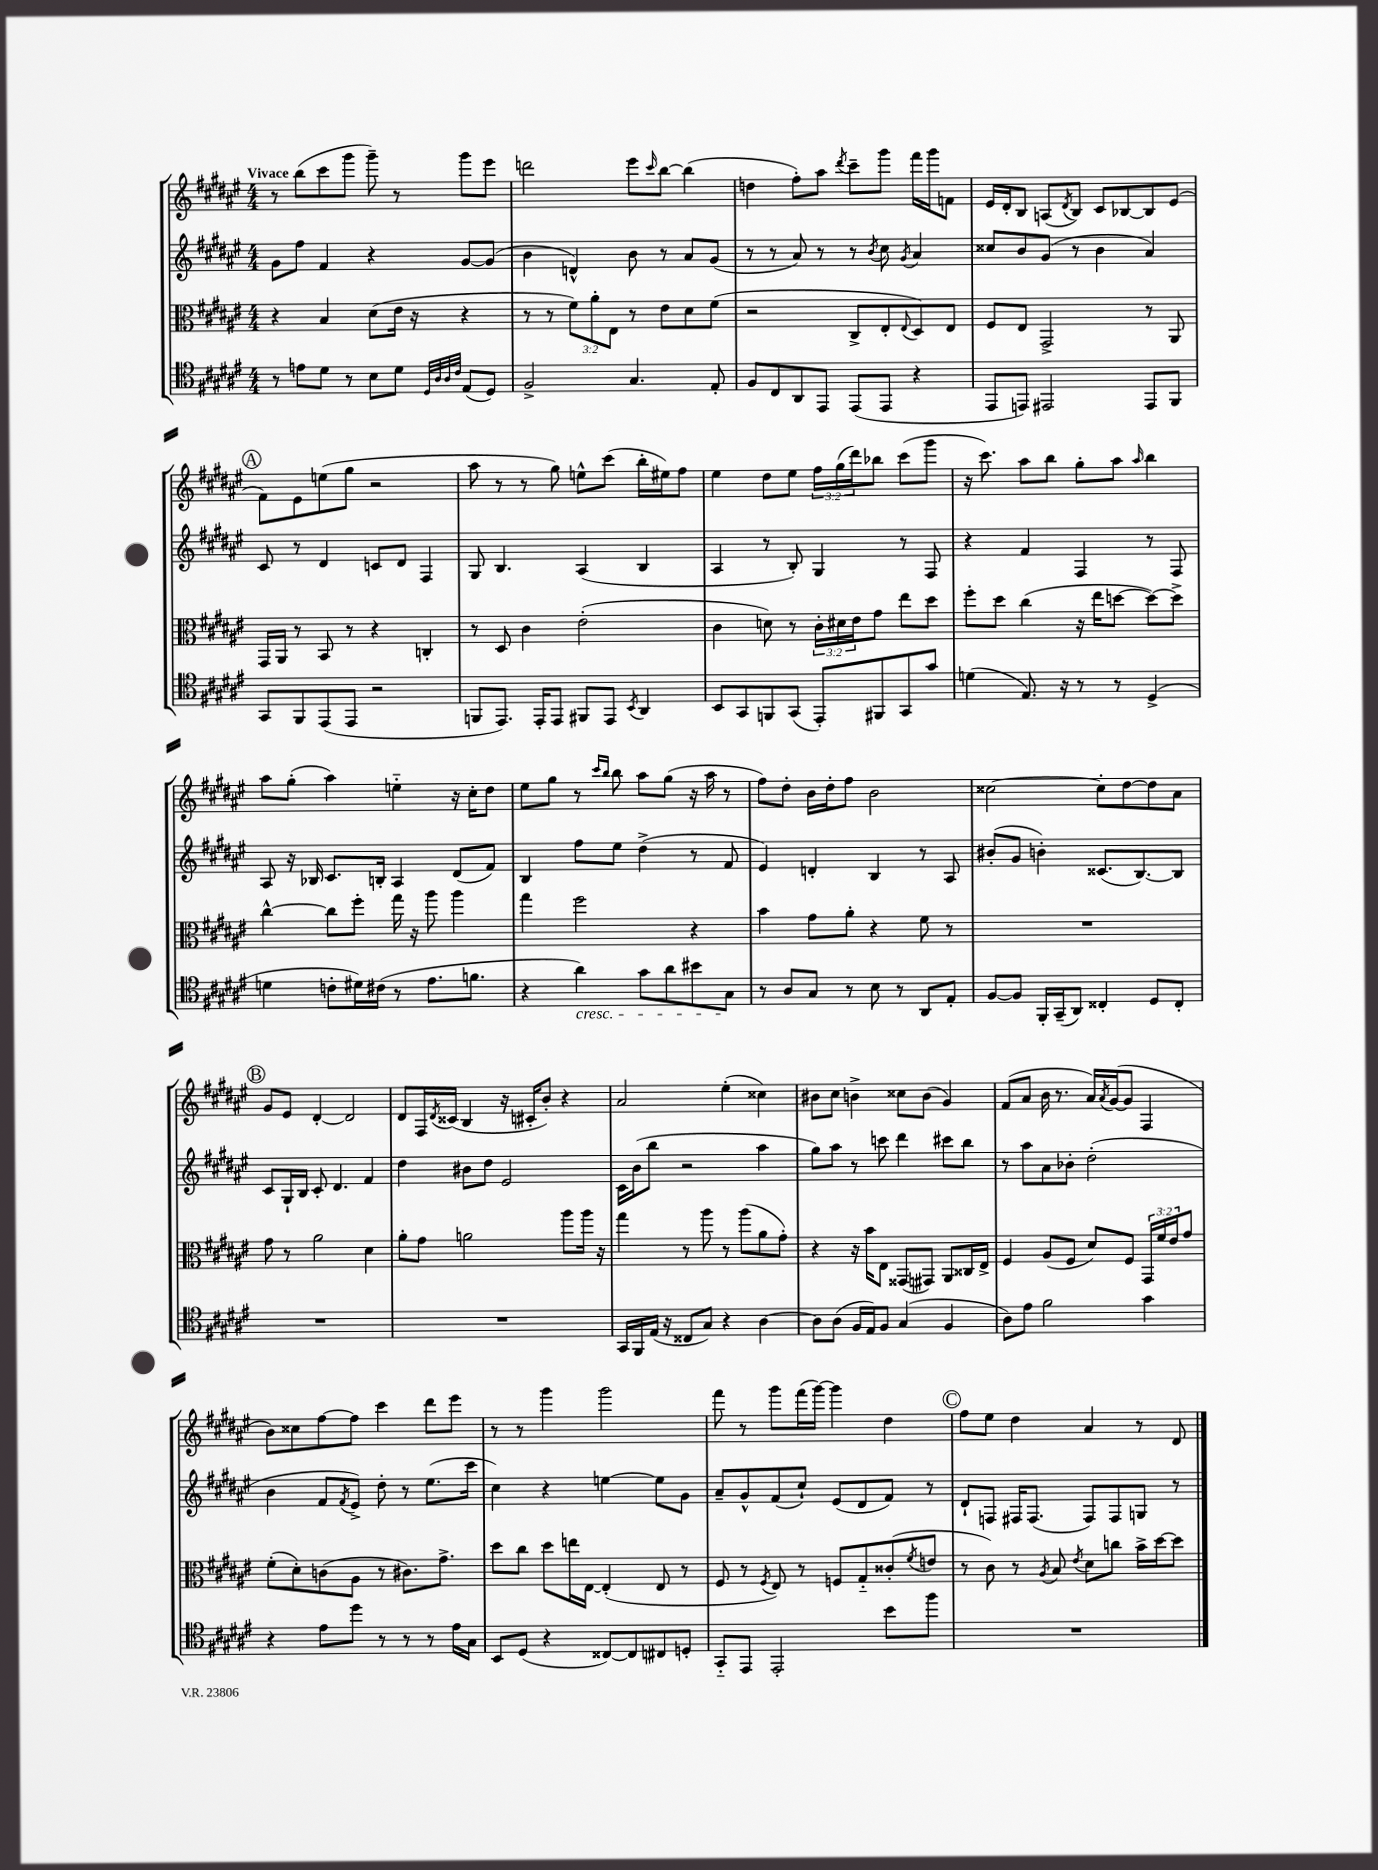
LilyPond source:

<<
\new StaffGroup <<
\new Staff = "s0" {
    \clef treble \key fis \major \numericTimeSignature \time 4/4 \override Staff.TupletNumber.text = #tuplet-number::calc-fraction-text \tempo "Vivace"
    r8 b''8( cis'''8 gis'''8 gis'''8--) r8 gis'''8 eis'''8 |
    d'''2 eis'''8 \grace { cis'''16 } b''8~ b''4( |
    d''4 fis''8-.) ais''8 \acciaccatura { dis'''8 } cis'''8-- gis'''8 fis'''16 gis'''16 f'8 |
    eis'16 dis'16-. b8 a8( \acciaccatura { dis'8 } b8) cis'8 bes8~ bes8 eis'8( |
    \mark \markup { \circle "A" } fis'8) eis'8 e''8( gis''8 r2 |
    ais''8 r8 r8 gis''8) e''8-^ cis'''8( b''16-. eis''16) fis''8 |
    eis''4 dis''8 eis''8 \tuplet 3/2 { fis''16 gis''16( dis'''16) } bes''8 cis'''8( gis'''8 |
    r16 cis'''8.) ais''8 b''8 gis''8-. ais''8 \grace { ais''16 } b''4 |
    ais''8 gis''8-.( ais''4) e''4-_ r16 cis''16-. dis''8 |
    eis''8 gis''8 r8 \grace { cis'''16 b''16 } b''8 ais''8 gis''8( r16 ais''16 r8 |
    fis''8) dis''8-. b'16 dis''16-. fis''8 b'2 |
    cisis''2~ cisis''8-. dis''8~ dis''8 ais'8 |
    \mark \markup { \circle "B" } gis'8 eis'8 dis'4~-. dis'2 |
    dis'8 fis16 \acciaccatura { dis'8 } cisis'16( b4 r16 cis'16-. b'8-.) r4 |
    ais'2 eis''4-.( cisis''4) |
    bis'8 cis''8 b'4-> cisis''8 b'8( gis'4) |
    fis'8( ais'8 b'16 r8. ais'16) \acciaccatura { ais'8 } gis'16~( gis'8 fis4 |
    b'8) cisis''8 fis''8~ fis''8 cis'''4 dis'''8 eis'''8 |
    r8 r8 gis'''4 gis'''2 |
    fis'''8 r8 gis'''8 fis'''16( gis'''16~) gis'''4 dis''4 |
    \mark \markup { \circle "C" } fis''8 eis''8 dis''4 ais'4 r8 dis'8 \bar "|." |
}
\new Staff = "s1" {
    \clef treble \key fis \major \numericTimeSignature \time 4/4
    gis'8 fis''8 fis'4 r4 gis'8~ gis'8( |
    b'4 d'4-^) b'8 r8 ais'8 gis'8( |
    r8 r8 ais'8) r8 r8 \acciaccatura { b'8 } cis''8 \acciaccatura { gis'8 } ais'4 |
    cisis''8 b'8 gis'8( r8 b'4 ais'4) |
    \mark \markup { \circle "A" } cis'8 r8 dis'4 c'8 dis'8 fis4 |
    gis8 b4. ais4( b4 |
    ais4 r8 b8-.) gis4 r8 fis8 |
    r4 fis'4 fis4 r8 fis8 |
    ais8 r16 bes16 cis'8. b16-. ais4 dis'8( fis'8) |
    b4 fis''8 eis''8 dis''4->( r8 fis'8 |
    eis'4) d'4-. b4 r8 ais8 |
    bis'8-.( gis'8 b'4-.) cisis'8.( b8.~) b8 |
    \mark \markup { \circle "B" } cis'8 gis16-! b16 cis'8-. dis'4. fis'4 |
    dis''4 bis'8 dis''8 eis'2 |
    cis'16 b'16( b''8 r2 ais''4 |
    gis''8) ais''8 r8 c'''8 dis'''4 cis'''8 b''8 |
    r8 ais''8 ais'8 bes'8-. dis''2-.( |
    b'4 fis'8 \acciaccatura { fis'8 } eis'8->) dis''8-. r8 eis''8.( cis'''16 |
    cis''4) r4 e''4~ e''8 gis'8 |
    ais'8-- gis'8-^ fis'8( cis''8-!) eis'8( dis'8 fis'8) r8 |
    \mark \markup { \circle "C" } dis'8-! f8 fis16 fis8.( fis8) fis8 g8 r8 \bar "|." |
}
\new Staff = "s2" {
    \clef alto \key fis \major \numericTimeSignature \time 4/4 \override Staff.TupletNumber.text = #tuplet-number::calc-fraction-text
    r4 b4 dis'8( eis'16 r16 r4 |
    r8 r8 \tuplet 3/2 { fis'8) ais'8-. eis8 } r8 eis'8 dis'8 fis'8( |
    r2 cis8-> eis8-. \appoggiatura { eis8 } dis8) eis8 |
    fis8 eis8 gis,2-> r8 ais,8 |
    \mark \markup { \circle "A" } gis,16 ais,16 r8 b,8 r8 r4 c4-. |
    r8 dis8 cis'4 eis'2-.( |
    cis'4 d'8) r8 \tuplet 3/2 { cis'16-. dis'16 eis'16 } gis'8 eis''8 dis''8 |
    fis''8-. dis''8 cis''4( r16 eis''16 d''8~ d''8~) d''8-> |
    cis''4~-^ cis''8 fis''8-. gis''16 r16 ais''8 ais''4 |
    gis''4 fis''2 r4 |
    b'4 gis'8 ais'8-. r4 fis'8 r8 |
    R1 |
    \mark \markup { \circle "B" } gis'8 r8 ais'2 dis'4 |
    ais'8-. gis'8 a'2 ais''8 ais''16 r16 |
    gis''4 r8 ais''8 r8 ais''8( ais'8 gis'8-.) |
    r4 r16 b'16 eis8 gisis,8( gis,8) ais,8 cisis16 eis16-> |
    fis4 ais8( fis8 dis'8) fis8 \tuplet 3/2 { gis,16 fis'16 eis'16 } gis'8 |
    fis'8-.( dis'8-.) c'8( ais8 r8 cis'8.) gis'8.-> |
    dis''8 cis''8 dis''8 e''16 eis16~ eis4-.( eis8 r8 |
    fis8 r8 \acciaccatura { fis8 } eis8) r8 f8 gis8-_ cisis'8-.( \acciaccatura { fis'8 } e'8 |
    \mark \markup { \circle "C" } r8 cis'8) r8 \acciaccatura { ais8 } b8 \acciaccatura { eis'8 } dis'8 c''8 b'16-> dis''16~ dis''8 \bar "|." |
}
\new Staff = "s3" {
    \clef tenor \key fis \major \numericTimeSignature \time 4/4
    r8 e'8 dis'8 r8 b8 dis'8 \grace { dis32 ais32 ais32 cis'32 } eis8( dis8) |
    fis2-> gis4. eis8-. |
    fis8 cis8 ais,8 eis,8 eis,8( eis,8 r4 |
    eis,8 e,8) eis,2 eis,8 fis,8 |
    \mark \markup { \circle "A" } gis,8 fis,8 eis,8( eis,8 r2 |
    f,8 eis,8.) eis,16-. eis,8 fis,8 eis,8 \acciaccatura { b,8 } ais,4 |
    b,8 gis,8 f,8 gis,8( eis,8-.) fis,8 gis,8 gis'8 |
    d'4( eis8.) r16 r8 r8 dis4->( |
    d'4 c'8-. dis'16) cis'16( r8 eis'8. f'8. |
    r4 ais'4\cresc) gis'8 ais'8 bis'8 gis8\! |
    r8 ais8 gis8 r8 b8 r8 ais,8 eis8-. |
    fis8~ fis8 fis,16-. gis,16--( ais,8) cisis4-. dis8 cisis8-. |
    \mark \markup { \circle "B" } R1 |
    R1 |
    gis,16 fis,16 eis16( r16 cisis8 gis8) r4 ais4~ |
    ais8 ais8( fis16 eis16) fis8 gis4( fis4 |
    ais8) eis'8 fis'2 gis'4 |
    r4 eis'8 dis''8 r8 r8 r8 eis'16 gis16 |
    b,8 dis8( r4 cisis8~) cisis8 cis8 d8-. |
    gis,8-_ eis,8 eis,2-. b'8 fis''8 |
    \mark \markup { \circle "C" } R1 \bar "|." |
}
>>
>>
\layout { \context { \Score \remove "Bar_number_engraver" } }
